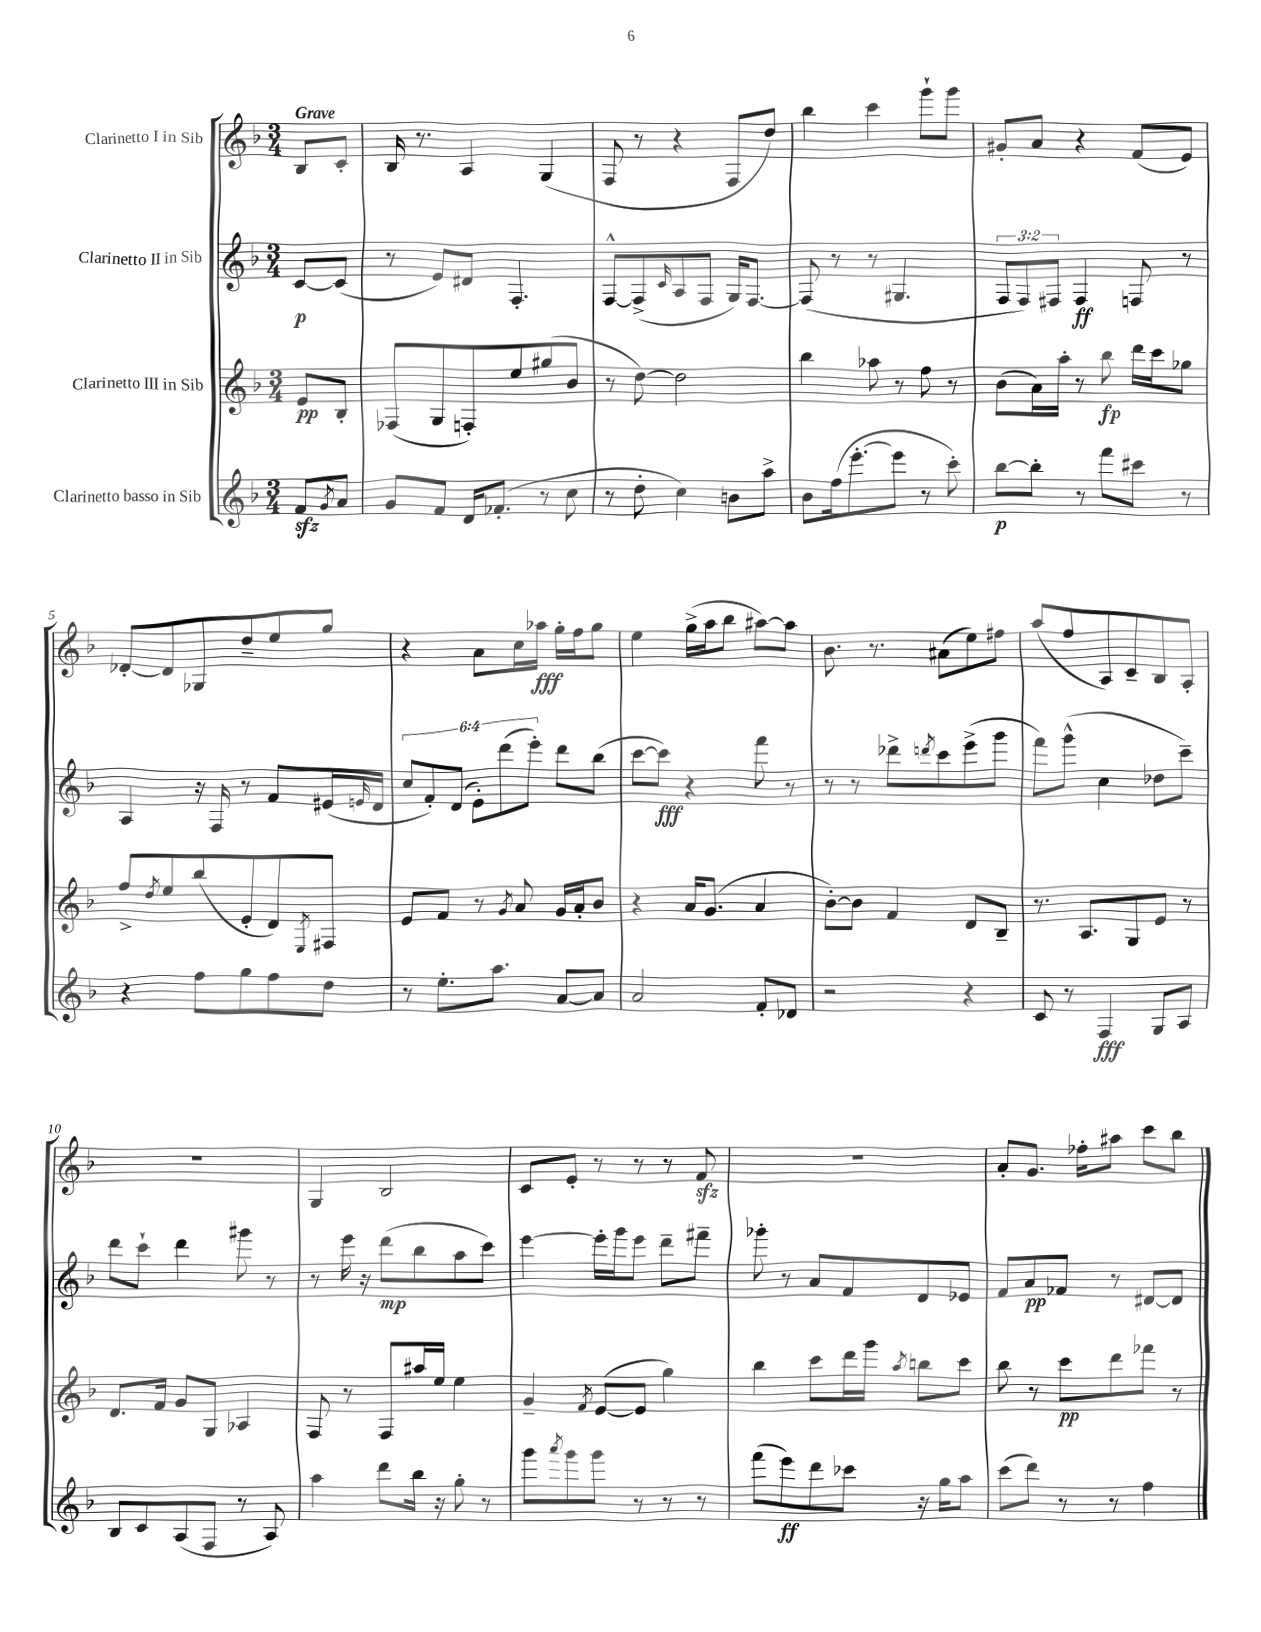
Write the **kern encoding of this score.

**kern	**kern	**kern	**kern
*staff4	*staff3	*staff2	*staff1
*clefG2	*clefG2	*clefG2	*clefG2
*k[b-]	*k[b-]	*k[b-]	*k[b-]
*M3/4	*M3/4	*M3/4	*M3/4
8f	8e	[8c	8B-
8qg	.	.	.
8a	8B-'	(8c]	8c'
=	=	=	=
8g	(8F-	8r	16B-
.	.	.	8.r
8f	8G	8e)	.
16d	8F')	8d#	4A
(8.f-'	.	.	.
.	8ee	4.F'	.
8r	(8gg#	.	(4G
8cc	8b-	.	.
=	=	=	=
8r	8r	[8F^^	8F
8dd'	[8dd)	(8F^]	8r
.	.	16qqc	.
4cc)	2dd]	8A	4r
.	.	8F	.
8b	.	16G)	8F
.	.	[8.F	.
8aa^	.	.	8dd)
=	=	=	=
8b-	4bb-	(8F]	4bb-
(16ff	.	8r	.
[8.eee'	.	.	.
.	8aa-	8r	4ccc
8eee]	8r	4.G#	.
8r	8ff	.	8ggg`
8ccc')	8r	.	8ggg
=	=	=	=
[8bb-	(8b-	12F	8g#'
.	.	12F)	.
8bb-']	16a)	.	8a
.	.	12F#	.
.	16aa'	.	.
8r	8r	4F#	4r
8fff	8bb-	.	.
8ccc#	16ddd	8F	(8f
.	16ccc	.	.
8r	8gg-	8r	8e)
=	=	=	=
4r	8ff^	4A	[8d-'
.	8qdd	.	.
.	8ee	.	8d-]
8ff	(8bb-	16r	8G-
.	.	16F	.
8gg	8e'	8r	8dd~
8ff	8d)	8f	8ee
.	8qE	.	.
8dd	8F#	(16e#	8gg
.	.	16qqe	.
.	.	16d	.
=	=	=	=
8r	8e	12cc	4r
.	.	12f')	.
8.ee'	8f	.	.
.	.	(12d	.
.	8r	12e')	8a
8.aa	.	.	.
.	.	(12ddd	.
.	8qg	.	.
.	8a	.	16cc
.	.	12eee')	.
.	.	.	16aa-
[8a	16g	8ddd	16gg'
.	16a'	.	16ff
8a]	8b-	(8bb-	8gg
=	=	=	=
2a	4r	[8ccc	4ee
.	.	8ccc])	.
.	16a	4r	(16gg^
.	(8.g	.	16aa
.	.	.	8bb-
8f'	4a	8fff	[8aa#)
8d-	.	8r	8aa#]
=	=	=	=
2r	[8b-')	8r	8.b-
.	8b-]	8r	.
.	.	.	8.r
.	4f	8ddd-^	.
.	.	8qddd	.
.	.	8ccc	(8a#
4r	8d	(8eee^	8ee)
.	8B-~	8ggg	8ff#
=	=	=	=
8c	8.r	8fff)	(8aa
8r	.	(8ggg^^	8ff
.	8.A	.	.
4F	.	4cc	8A)
.	8G	.	8c~
8G	8e	8dd-	8B-
8A	8r	8ccc~)	8A'
=	=	=	=
8B-	8.d	8ddd	2.r
8c	.	8ccc`	.
.	16f	.	.
(8A	8g	4ddd	.
8F	8G	.	.
8r	4A-	8ggg#	.
8A)	.	8r	.
=	=	=	=
4aa	8F	8r	4G
.	8r	16eee	.
.	.	16r	.
8ddd	8F	(8ddd	2B-
16bb-	16aa#	8bb-	.
16r	16ee	.	.
8gg'	4ee	8aa	.
8r	.	8ccc)	.
=	=	=	=
8ggg	4g~	[4eee	8c
8qaaa	.	.	.
8ggg	.	.	8e'
.	8qf	.	.
8ggg	([8e	16eee']	8r
.	.	16ggg	.
8r	8e]	8eee	8r
8r	4gg)	8ddd~	8r
8r	.	8fff#~	8f
=	=	=	=
(8fff	4bb-	8ggg-'	2.r
8eee)	.	8r	.
8ddd	8ccc	8a	.
8ccc-	16ddd	8f	.
.	16ggg	.	.
.	8qaa	.	.
16r	8bb	8d	.
16gg	.	.	.
8aa	8ccc	8e-	.
=	=	=	=
(8ccc	8bb-	8f	8a'
8ddd)	8r	8a	8.g
8r	8ccc	8f-	.
.	.	.	16ff-'
8r	8ddd	8r	8aa#
4ff	8fff-	[8d#	8ccc
.	8r	8d#]	8bb-
==	==	==	==
*-	*-	*-	*-
